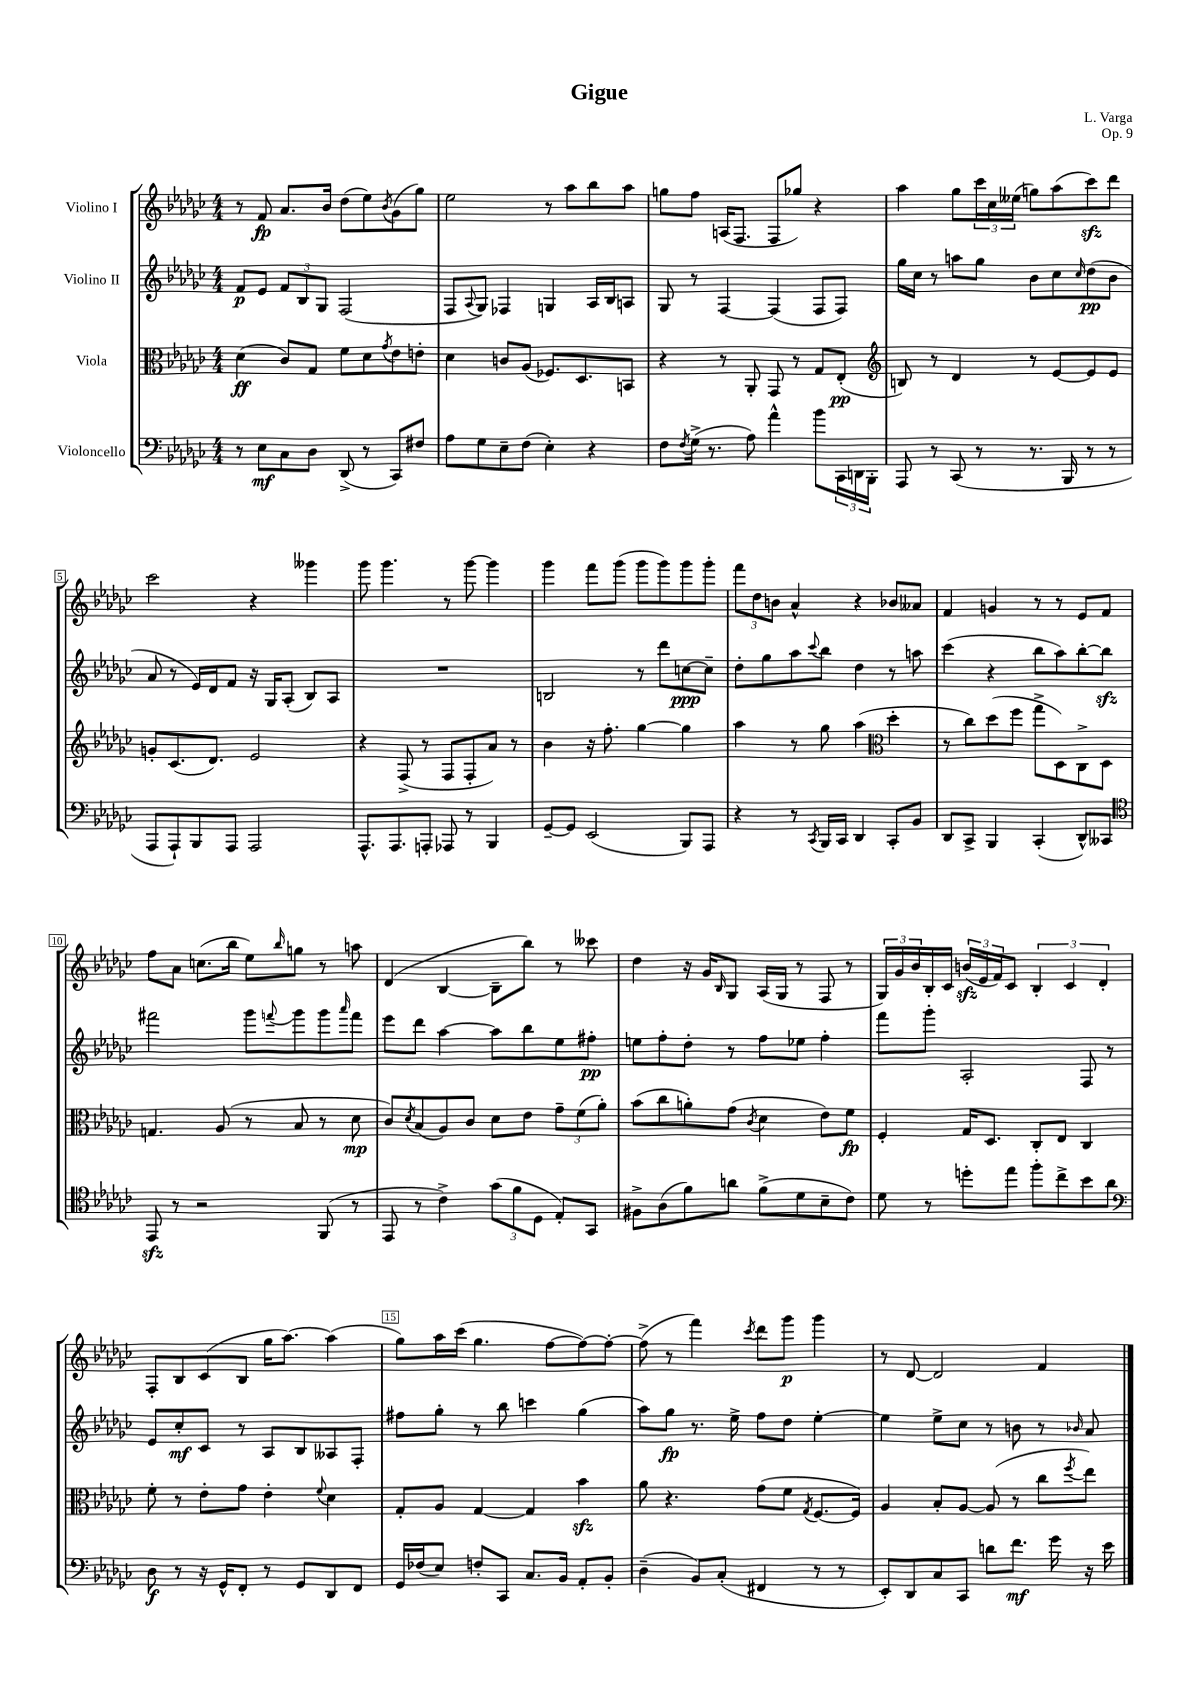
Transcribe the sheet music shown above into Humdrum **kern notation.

**kern	**dynam	**kern	**dynam	**kern	**dynam	**kern	**dynam
*part4	*part4	*part3	*part3	*part2	*part2	*part1	*part1
*staff4	*staff4	*staff3	*staff3	*staff2	*staff2	*staff1	*staff1
*I"Violoncello	*	*I"Viola	*	*I"Violino II	*	*I"Violino I	*
*clefF4	*	*clefC3	*	*clefG2	*	*clefG2	*
*k[b-e-a-d-g-c-]	*	*k[b-e-a-d-g-c-]	*	*k[b-e-a-d-g-c-]	*	*k[b-e-a-d-g-c-]	*
*M4/4	*	*M4/4	*	*M4/4	*	*M4/4	*
=1	=1	=1	=1	=1	=1	=1	=1
8r	.	(4d-\	ff	8f/L	p	8r	.
8E-\L	mf	.	.	8e-/J	.	8f/	fp
8C-\	.	8c-/L)	.	12f/L	.	8.a-/L	.
.	.	.	.	12B-/	.	.	.
8D-\J	.	8G-/J	.	.	.	.	.
.	.	.	.	12G-/J	.	.	.
.	.	.	.	.	.	16b-/Jk	.
(8DD-^/	.	8f\L	.	(2F/	.	(8dd-\L	.
8r	.	8d-\	.	.	.	8ee-\)	.
.	.	8qg-/	.	.	.	8qb-/	.
8CC-/L)	.	8e-\	.	.	.	(8g-\	.
8F#X/J	.	8en'\J	.	.	.	8gg-\J)	.
=2	=2	=2	=2	=2	=2	=2	=2
8A-\L	.	4d-\	.	8F/L	.	2ee-\	.
.	.	.	.	8qqA-/	.	.	.
8G-\	.	.	.	8G-/J)	.	.	.
8E-~\	.	8cn/L	.	4F-X/	.	.	.
(8F\J	.	(8A-/J	.	.	.	.	.
4E-'\)	.	8.F-X/L)	.	4Gn/	.	8r	.
.	.	.	.	.	.	8aa-\L	.
.	.	8.D-/	.	.	.	.	.
4r	.	.	.	16A-/LL	.	8bb-\	.
.	.	.	.	16B-/J	.	.	.
.	.	8BBn/J	.	8An/J	.	8aa-\J	.
=3	=3	=3	=3	=3	=3	=3	=3
8F\L	.	4r	.	8G-/	.	8ggn\L	.
8qF/	.	.	.	.	.	.	.
(16G-^\Jk	.	.	.	8r	.	8ff\J	.
8.r	.	.	.	.	.	.	.
.	.	8r	.	[4F/	.	(16An/KL	.
.	.	.	.	.	.	8.F/J	.
8A-\)	.	8AA-'/	.	.	.	.	.
4a-^^\	.	8GG-/	.	(4F/]	.	8F/L	.
.	.	8r	.	.	.	8gg-X/J)	.
8b-\L	.	8G-/L	.	8F/L	.	4r	.
24CC-\L	.	(8E-'/J	pp	8F/J)	.	.	.
24DDn\	.	.	.	.	.	.	.
24BBB-'\JJ	.	.	.	.	.	.	.
=4	=4	=4	=4	=4	=4	=4	=4
*	*	*clefG2	*	*	*	*	*
8AAA-/	.	8Bn/)	.	16gg-\LL	.	4aa-\	.
.	.	.	.	16cc-\JJ	.	.	.
8r	.	8r	.	8r	.	.	.
(8CC-/	.	4d-/	.	8aan\L	.	8gg-\L	.
8r	.	.	.	8gg-\J	.	24ccc-\L	.
.	.	.	.	.	.	24cc-\	.
.	.	.	.	.	.	(24ee--X\JJ	.
8.r	.	8r	.	8b-\L	.	8ggn\L)	.
.	.	[8e-/L	.	8cc-\	.	(8aa-\	.
16BBB-/	.	.	.	.	.	.	.
.	.	.	.	16qqcc-/	.	.	.
8r	.	8e-/]	.	(8dd-\	pp	8ccc-zz\)	.
8r	.	8e-/J	.	8b-\J	.	8ddd-\J	.
!!LO:LB:g=z
=5	=5	=5	=5	=5	=5	=5	=5
8AAA-/L	.	8gn'/L	.	8a-/	.	2ccc-\	.
8AAA-`/)	.	(8.c-/	.	8r	.	.	.
8BBB-/	.	.	.	16e-/LL)	.	.	.
.	.	8.d-/J)	.	16d-/J	.	.	.
8AAA-/J	.	.	.	8f/J	.	.	.
2AAA-/	.	2e-/	.	16r	.	4r	.
.	.	.	.	16G-/KL	.	.	.
.	.	.	.	(8A-'/J	.	.	.
.	.	.	.	8B-/L)	.	4ggg--X\	.
.	.	.	.	8A-/J	.	.	.
=6	=6	=6	=6	=6	=6	=6	=6
8.AAA-^^/L	.	4r	.	1r	.	8ggg-\	.
.	.	.	.	.	.	4.ggg-\	.
8.AAA-/	.	.	.	.	.	.	.
.	.	(8F^/	.	.	.	.	.
8AAAn'/J	.	8r	.	.	.	.	.
8AAA-X/	.	8F/L	.	.	.	8r	.
8r	.	8F'/	.	.	.	[8ggg-\	.
4BBB-/	.	8a-/J)	.	.	.	4ggg-\]	.
.	.	8r	.	.	.	.	.
=7	=7	=7	=7	=7	=7	=7	=7
[8GG-~/L	.	4b-\	.	2Bn/	.	4ggg-\	.
8GG-/J]	.	.	.	.	.	.	.
(2EE-/	.	16r	.	.	.	8fff\L	.
.	.	8.ff'\	.	.	.	.	.
.	.	.	.	.	.	(8ggg-\J	.
.	.	[4gg-\	.	8r	.	8ggg-\L	.
.	.	.	.	8ddd-\L	.	8ggg-\)	.
8BBB-/L)	.	4gg-\]	.	[8ccn\	ppp	8ggg-\	.
8AAA-/J	.	.	.	8cc~\J]	.	8ggg-'\J	.
=8	=8	=8	=8	=8	=8	=8	=8
4r	.	4aa-\	.	8dd-'\L	.	12fff\L	.
.	.	.	.	.	.	12dd-\	.
.	.	.	.	8gg-\	.	.	.
.	.	.	.	.	.	12bn\J	.
8r	.	8r	.	8aa-\	.	4a-^^/	.
8qCC-/	.	.	.	8qqccc-/	.	.	.
16BBB-/LL	.	8gg-\	.	8bb-\J	.	.	.
16CC-/JJ	.	.	.	.	.	.	.
4DD-/	.	(4aa-\	.	4dd-\	.	4r	.
*	*	*clefC3	*	*	*	*	*
8CC-'/L	.	4dd-'\	.	8r	.	8b-X/L	.
8BB-/J	.	.	.	8aan\	.	8a--X/J	.
=9	=9	=9	=9	=9	=9	=9	=9
8DD-/L	.	8r	.	(4ccc-\	.	4f/	.
8CC-^/J	.	8cc-\L)	.	.	.	.	.
4BBB-/	.	(8dd-\	.	4r	.	4gn/	.
.	.	8ff\J	.	.	.	.	.
(4CC-'/	.	8gg-^\L	.	8bb-\L	.	8r	.
.	.	8D-\)	.	8aa-\)	.	8r	.
8DD-^^/L)	.	8C-^\	.	[8bb-'\	.	8e-/L	.
8CC--X/J	.	8D-\J	.	8bb-zz\J]	.	8f/J	.
!!LO:LB:g=z
=10	=10	=10	=10	=10	=10	=10	=10
*clefC4	*	*	*	*	*	*	*
8EE-zz/	.	4.Gn/	.	2fff#X\	.	8ff\L	.
8r	.	.	.	.	.	8a-\J	.
2r	.	.	.	.	.	(8.ccn\L	.
.	.	(8A-/	.	.	.	.	.
.	.	.	.	.	.	16bb-\Jk	.
.	.	8r	.	8ggg-\L	.	8ee-\L)	.
.	.	.	.	8qqfffn/	.	16qqbb-/	.
.	.	8B-/	.	8ggg-\	.	8ggn\J	.
(8FF/	.	8r	.	8ggg-\	.	8r	.
.	.	.	.	16qqaaa-/	.	.	.
8r	.	8d-\	mp	8fff\J	.	8aan\	.
=11	=11	=11	=11	=11	=11	=11	=11
8EE-/	.	8c-/L)	.	8eee-\L	.	(4d-/	.
.	.	8qd-/	.	.	.	.	.
8r	.	(8B-/	.	8ddd-\J	.	.	.
4c-^\)	.	8A-/)	.	[4aa-\	.	[4B-/	.
.	.	8c-/J	.	.	.	.	.
(12g-\L	.	8d-\L	.	8aa-\L]	.	8B-~\L]	.
12f\	.	.	.	.	.	.	.
.	.	8e-\J	.	8bb-\	.	8bb-\J)	.
12D-\J	.	.	.	.	.	.	.
8E-'/L)	.	12g-~\L	.	8ee-\	.	8r	.
.	.	(12f\	.	.	.	.	.
8GG-/J	.	.	.	8ff#X'\J	pp	8ccc--X\	.
.	.	12a-'\J)	.	.	.	.	.
=12	=12	=12	=12	=12	=12	=12	=12
8F#X^\L	.	(8b-\L	.	8een\L	.	4dd-\	.
(8A-\	.	8cc-\	.	8ff'\	.	.	.
8f\)	.	8an'\)	.	8dd-'\J	.	16r	.
.	.	.	.	.	.	16g-/KL	.
.	.	.	.	.	.	16qqB-/	.
8an\J	.	(8g-\J	.	8r	.	8G-/J	.
.	.	8qc-/	.	.	.	.	.
(8f^\L	.	4d-\	.	8ff\L	.	(16A-/LL	.
.	.	.	.	.	.	16G-/JJ	.
8d-\	.	.	.	8ee-X\J	.	8r	.
8B-~\	.	8e-\L)	.	4ff'\	.	8F/	.
8c-\J)	.	8f\J	fp	.	.	8r	.
=13	=13	=13	=13	=13	=13	=13	=13
8d-\	.	4F'/	.	8fff\L	.	24G-/LL)	.
.	.	.	.	.	.	24g-/	.
.	.	.	.	.	.	24b-/	.
8r	.	.	.	8ggg-'\J	.	16B-'/	.
.	.	.	.	.	.	16c-/JJ	.
8ddn'\L	.	16G-/KL	.	2A-'/	.	(24bnzz/LL	.
.	.	.	.	.	.	24e-/	.
.	.	8.D-/J	.	.	.	.	.
.	.	.	.	.	.	24f/J)	.
8ee-\J	.	.	.	.	.	8c-/J	.
8ff'\L	.	8C-'/L	.	.	.	6B-'/	.
8cc-^\	.	8E-/J	.	.	.	.	.
.	.	.	.	.	.	6c-/	.
8b-\	.	4C-/	.	8F/	.	.	.
.	.	.	.	.	.	6d-'/	.
8a-\J	.	.	.	8r	.	.	.
!!LO:LB:g=z
=14	=14	=14	=14	=14	=14	=14	=14
*clefF4	*	*	*	*	*	*	*
8D-\	f	8f'\	.	8e-/L	.	8F'/L	.
8r	.	8r	.	8cc-'/	mf	8B-/	.
16r	.	8e-'\L	.	8c-/J	.	(8c-/	.
16GG-^^/KL	.	.	.	.	.	.	.
8FF'/J	.	8g-\J	.	8r	.	8B-/J	.
8r	.	4e-'\	.	8A-/L	.	16gg-\KL	.
.	.	.	.	.	.	[8.aa-\J)	.
8GG-/L	.	.	.	8B-/	.	.	.
.	.	8qqf/	.	.	.	.	.
8DD-/	.	4d-\	.	8A--X/	.	(4aa-\]	.
8FF/J	.	.	.	8F'/J	.	.	.
=15	=15	=15	=15	=15	=15	=15	=15
16GG-/LL	.	8G-'/L	.	8ff#X\L	.	8gg-\L)	.
(16F-X/J	.	.	.	.	.	.	.
8E-/J)	.	8A-/J	.	8gg-'\J	.	16aa-\L	.
.	.	.	.	.	.	(16ccc-\JJ	.
8Fn'/L	.	[4G-/	.	8r	.	4.gg-\	.
8CC-/J	.	.	.	8bb-\	.	.	.
8.C-/L	.	4G-/]	.	4cccn\	.	.	.
.	.	.	.	.	.	[8ff\L	.
16BB-/Jk	.	.	.	.	.	.	.
8AA-'/L	.	4b-zz\	.	(4gg-\	.	8ff\_)	.
8BB-'/J	.	.	.	.	.	8ff'\J_	.
=16	=16	=16	=16	=16	=16	=16	=16
(4D-~\	.	8a-\	.	8aa-\L)	.	(8ff^\]	.
.	.	4.r	.	8gg-\J	fp	8r	.
8BB-/L)	.	.	.	8.r	.	4fff\)	.
(8C-'/J	.	.	.	.	.	.	.
.	.	.	.	16ee-^\	.	.	.
.	.	.	.	.	.	8qccc-/	.
4FF#X/	.	(8g-\L	.	8ff\L	.	8ddd-\L	.
.	.	8f\J	.	8dd-\J	.	8ggg-\J	p
.	.	8qG-/	.	.	.	.	.
8r	.	[8.F/L	.	[4ee-'\	.	4ggg-\	.
8r	.	.	.	.	.	.	.
.	.	16F/Jk])	.	.	.	.	.
=17	=17	=17	=17	=17	=17	=17	=17
8EE-'/L)	.	4A-/	.	4ee-\]	.	8r	.
8DD-/	.	.	.	.	.	[8d-/	.
8C-/	.	8B-'/L	.	8ee-^\L	.	2d-/]	.
8CC-/J	.	[8A-/J	.	8cc-\J	.	.	.
8dn\L	.	(8A-/]	.	8r	.	.	.
8.f\J	mf	8r	.	8bn\	.	.	.
.	.	8cc-\L	.	8r	.	4f/	.
16g-\	.	.	.	.	.	.	.
.	.	8qff/	.	16qqb-X/	.	.	.
16r	.	8ee-\J)	.	8a-/	.	.	.
16e-\	.	.	.	.	.	.	.
==	==	==	==	==	==	==	==
*-	*-	*-	*-	*-	*-	*-	*-
